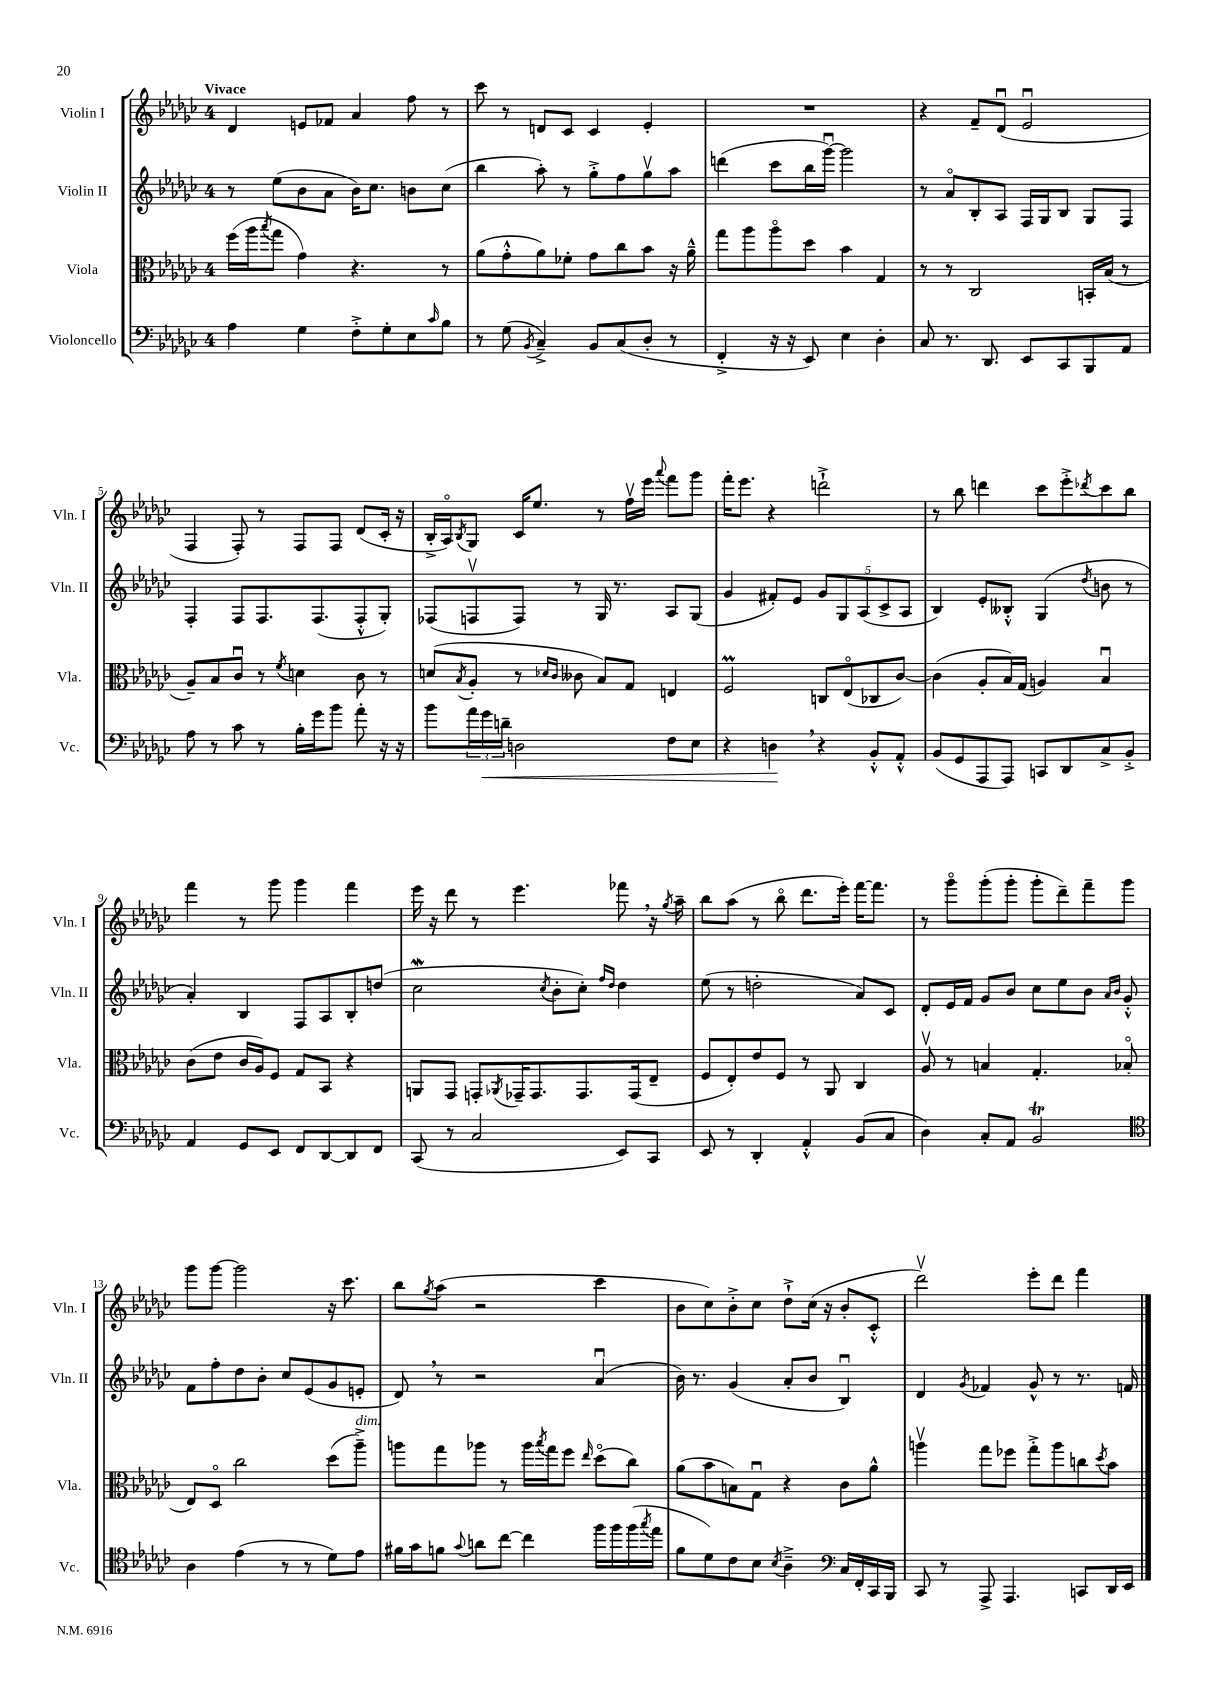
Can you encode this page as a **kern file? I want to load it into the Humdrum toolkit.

**kern	**kern	**kern	**kern
*staff4	*staff3	*staff2	*staff1
*clefF4	*clefC3	*clefG2	*clefG2
*k[b-e-a-d-g-c-]	*k[b-e-a-d-g-c-]	*k[b-e-a-d-g-c-]	*k[b-e-a-d-g-c-]
*M4/4	*M4/4	*M4/4	*M4/4
4A-\	(16ff\LL	8r	4d-/
.	16aa-\J	.	.
.	8qbb-/	.	.
.	8gg-\J	(8ee-\L	.
4G-\	4g-\)	8b-\	8e/L
.	.	8a-\J	8f-/J
8F'^\L	4.r	16b-\LK)	4a-/
.	.	8.cc-\J	.
8G-'\	.	.	.
8E-\	.	8b\L	8ff\
16qqc-/	.	.	.
8B-\J	8r	(8cc-\J	8r
=	=	=	=
8r	(8a-\L	4bb-\	8ccc-\
(8G-\	8g-'^^\	.	8r
8qBB-/	.	.	.
4C-~^/)	8a-\)	8aa-'\)	8d/L
.	8f-'\J	8r	8c-/J
8BB-/L	8g-\L	8gg-'^\L	4c-/
(8C-/	8cc-\	8ff\	.
8D-'/J	8b-\J	8gg-v\	4e-'/
8r	16r	8aa-\J	.
.	16a-~^^\	.	.
=	=	=	=
4FF'^/	8gg-\L	(4ddd\	1r
.	8aa-\	.	.
16r	8aa-o\	8ccc-\L	.
16r	.	.	.
8EE-/)	8dd-\J	16bb-\L	.
.	.	[16ggg-u\JJ)	.
4E-\	4b-\	2ggg-\]	.
4D-'\	4G-/	.	.
=	=	=	=
8C-/	8r	8r	4r
8.r	8r	8a-o/L	.
.	2C-/	8B-'/	8f~/L
8.DD-/	.	.	.
.	.	8A-/J	(8d-u/J
8EE-/L	.	16F/LL	2e-u/
.	.	16G-/J	.
8CC-/	.	8B-/J	.
8BBB-/	16BB'/LL	8G-/L	.
.	(16B-/JJ	.	.
8AA-/J	8r	8F/J	.
=	=	=	=
8A-\	8A-~/L)	4F'/	4F/
8r	8B-/	.	.
8c-\	8c-u/J	8F/L	8F'/)
8r	8r	8.F/	8r
.	8qf/	.	.
16B-'\LL	4d\	.	8F/L
16g-\J	.	(8.F/	.
8b-\J	.	.	8F/J
8a-'\	8c-\	8F'^^/	(8d-/L
16r	8r	8G-'/J)	16c-'/Jk
16r	.	.	16r
=	=	=	=
8b-\L	(8d/L	(8F-/L	16B-'^/LL
.	.	.	16A-o/J)
.	8qB-/	.	8qB-/
24a-\L	8A-'/J	8Fv/	8G-/J
24g-\	.	.	.
24d~\JJ	.	.	.
2D\	8r	8F/J)	16c-/LK
.	.	.	8.ee-/J
.	16qqd-/LL	.	.
.	16qqc-/JJ	.	.
.	8c--\	8r	.
.	8B-/L)	16G-/	8r
.	.	8.r	.
.	8G-/J	.	16ffv\LL
.	.	.	16eee-\JJ
.	.	.	8qqaaa-/
8F\L	4E/	8A-/L	8fff\L
8E-\J	.	(8G-/J	8ggg-\J
=	=	=	=
4r	2F/	4g-/	16fff'\LK
.	.	.	8.eee-\J
4D\	.	8f#'/L)	4r
.	.	8e-/J	.
4r	8C/L	10g-/L	2ddd`^\
.	.	10G-/	.
.	(8E-o/	.	.
.	.	(10A-/	.
8BB-'^^/L	8C-/	.	.
.	.	10c-^/	.
8AA-'^^/J	[8c-/J)	.	.
.	.	10A-/J	.
=	=	=	=
(8BB-/L	(4c-\]	4B-/)	8r
8GG-/	.	.	8bb-\
8AAA-/	8A-'/L	8e-'/L	4ddd\
8AAA-/J)	16B-/L)	8B--'^^/J	.
.	(16G-/JJ	.	.
8CC/L	4A/)	(4G-/	8ccc-\L
8DD-/	.	.	8eee-'^\
.	.	8qdd-/	8qddd-/
8C-^/	4B-u/	8b\	8ccc-\
8BB-'^/J	.	8r	8bb-\J
=	=	=	=
4AA-/	(8c-\L	4a-'/)	4fff\
.	8e-\J	.	.
8GG-/L	16c-/LL	4B-/	8r
.	16A-/J)	.	.
8EE-/J	8F/J	.	8ggg-\
8FF/L	8G-/L	8F/L	4ggg-\
[8DD-/	8BB-/J	8A-/	.
8DD-/]	4r	8B-'/	4fff\
8FF/J	.	(8dd/J	.
=	=	=	=
(8CC-/	8AA/L	2cc-\	16eee-\
.	.	.	16r
8r	8GG-/J	.	8ddd-\
2C-/	8GG'/L	.	8r
.	8qAA-/	.	.
.	16GG-~/K	.	4.eee-\
.	8.GG-/	.	.
.	.	8qcc-/	.
.	.	8b-'\L	.
.	8.GG-/	8cc-'\J)	.
.	.	16qqff/LL	.
.	.	16qqdd-/JJ	.
8EE-/L)	.	4dd-\	8fff-\
.	(16GG-/k	.	.
8CC-/J	8E-~/J	.	16r
.	.	.	8qgg-/
.	.	.	16aa-~\
=	=	=	=
8EE-/	8F/L	(8ee-\	8bb-\L
8r	8E-'/)	8r	(8aa-\J
4DD-'/	8e-/	2dd'\	8r
.	8F/J	.	8bb-o\
4AA-'^^/	8r	.	8.ddd-\L
.	8AA-/	.	.
.	.	.	16eee-'\Jk)
(8BB-/L	4C-/	8a-/L)	[16fff\LK
.	.	.	8.fff\]J
8C-/J	.	8c-/J	.
=	=	=	=
4D-\)	8A-v/	8d-'/L	8r
.	8r	16e-/L	8ggg-o\L
.	.	16f/JJ	.
8C-'/L	4B/	8g-/L	(8ggg-'\
8AA-/J	.	8b-/J	8ggg-'\J
2BB-/	4.G-'/	8cc-\L	8ggg-'\L
.	.	8ee-\	8ddd-~\)
.	.	8b-\J	8fff~\
.	.	16qqa-/LL	.
.	.	16qqb-/JJ	.
.	(8B-o/	8g-'^^/	8ggg-\J
=	=	=	=
*clefC4	*	*	*
4A-\	8E-/L)	8f\L	8ggg-\L
.	8D-o/J	8ff'\	[8ggg-\J
(4e-\	2cc-\	8dd-\	2ggg-\]
.	.	8b-'\J	.
8r	.	8cc-/L	.
8r	.	(8e-/	.
8d-\L)	(8dd-\L	8g-/	16r
.	.	.	8.ccc-\
8e-\J	8aa-~^\J)	8e'/J	.
=	=	=	=
16f#\LL	8aa\L	8d-/)	8bb-\L
16g-\J	.	.	.
.	.	.	8qgg-/
8f\J	8gg-\	8r	(8aa-\J
8qqg-/	.	.	.
8a\L	8aa-\J	2r	2r
[8cc-\J	8r	.	.
4cc-\]	16aa-\LL	.	.
.	8qbb-/	.	.
.	16gg-\J	.	.
.	8ff\J	.	.
.	16qqee-/	.	.
16ff\LL	(8dd-o\L	(4a-u/	4ccc-\
16ff\	.	.	.
(16ff\	8cc-\J)	.	.
8qgg-/	.	.	.
16ee-\JJ	.	.	.
=	=	=	=
8f\L	(8a-\L	16b-\)	8b-\L
.	.	8.r	.
8d-\)	8b-\	.	8cc-\)
8c-\	8B\)	(4g-/	8b-'^\
8B-\J	8G-u\J	.	8cc-\J
8qB-/	.	.	.
4A-~^\	4r	8a-'/L	8dd-`^\L
.	.	8b-/J	(16cc-\Jk
.	.	.	16r
*clefF4	*	*	*
16C-/LL	8c-\L	4B-u/)	8b-'/L
16FF'/	.	.	.
16CC-/	8a-^^\J	.	8c-'^^/J
16BBB-/JJ	.	.	.
=	=	=	=
8CC-/	4aav\	4d-/	2ddd-v\)
8r	.	.	.
.	.	8qg-/	.
8AAA-^/	8gg-\L	4f-/	.
4.AAA-/	8ff-\J	.	.
.	8gg-'^\L	8g-^^/	8eee-'\L
.	8aa\	8r	8ddd-\J
8CC/L	8cc\	8.r	4fff\
.	8qdd-/	.	.
16DD-/L	8b-\J	.	.
16EE-/JJ	.	16f/	.
==	==	==	==
*-	*-	*-	*-
